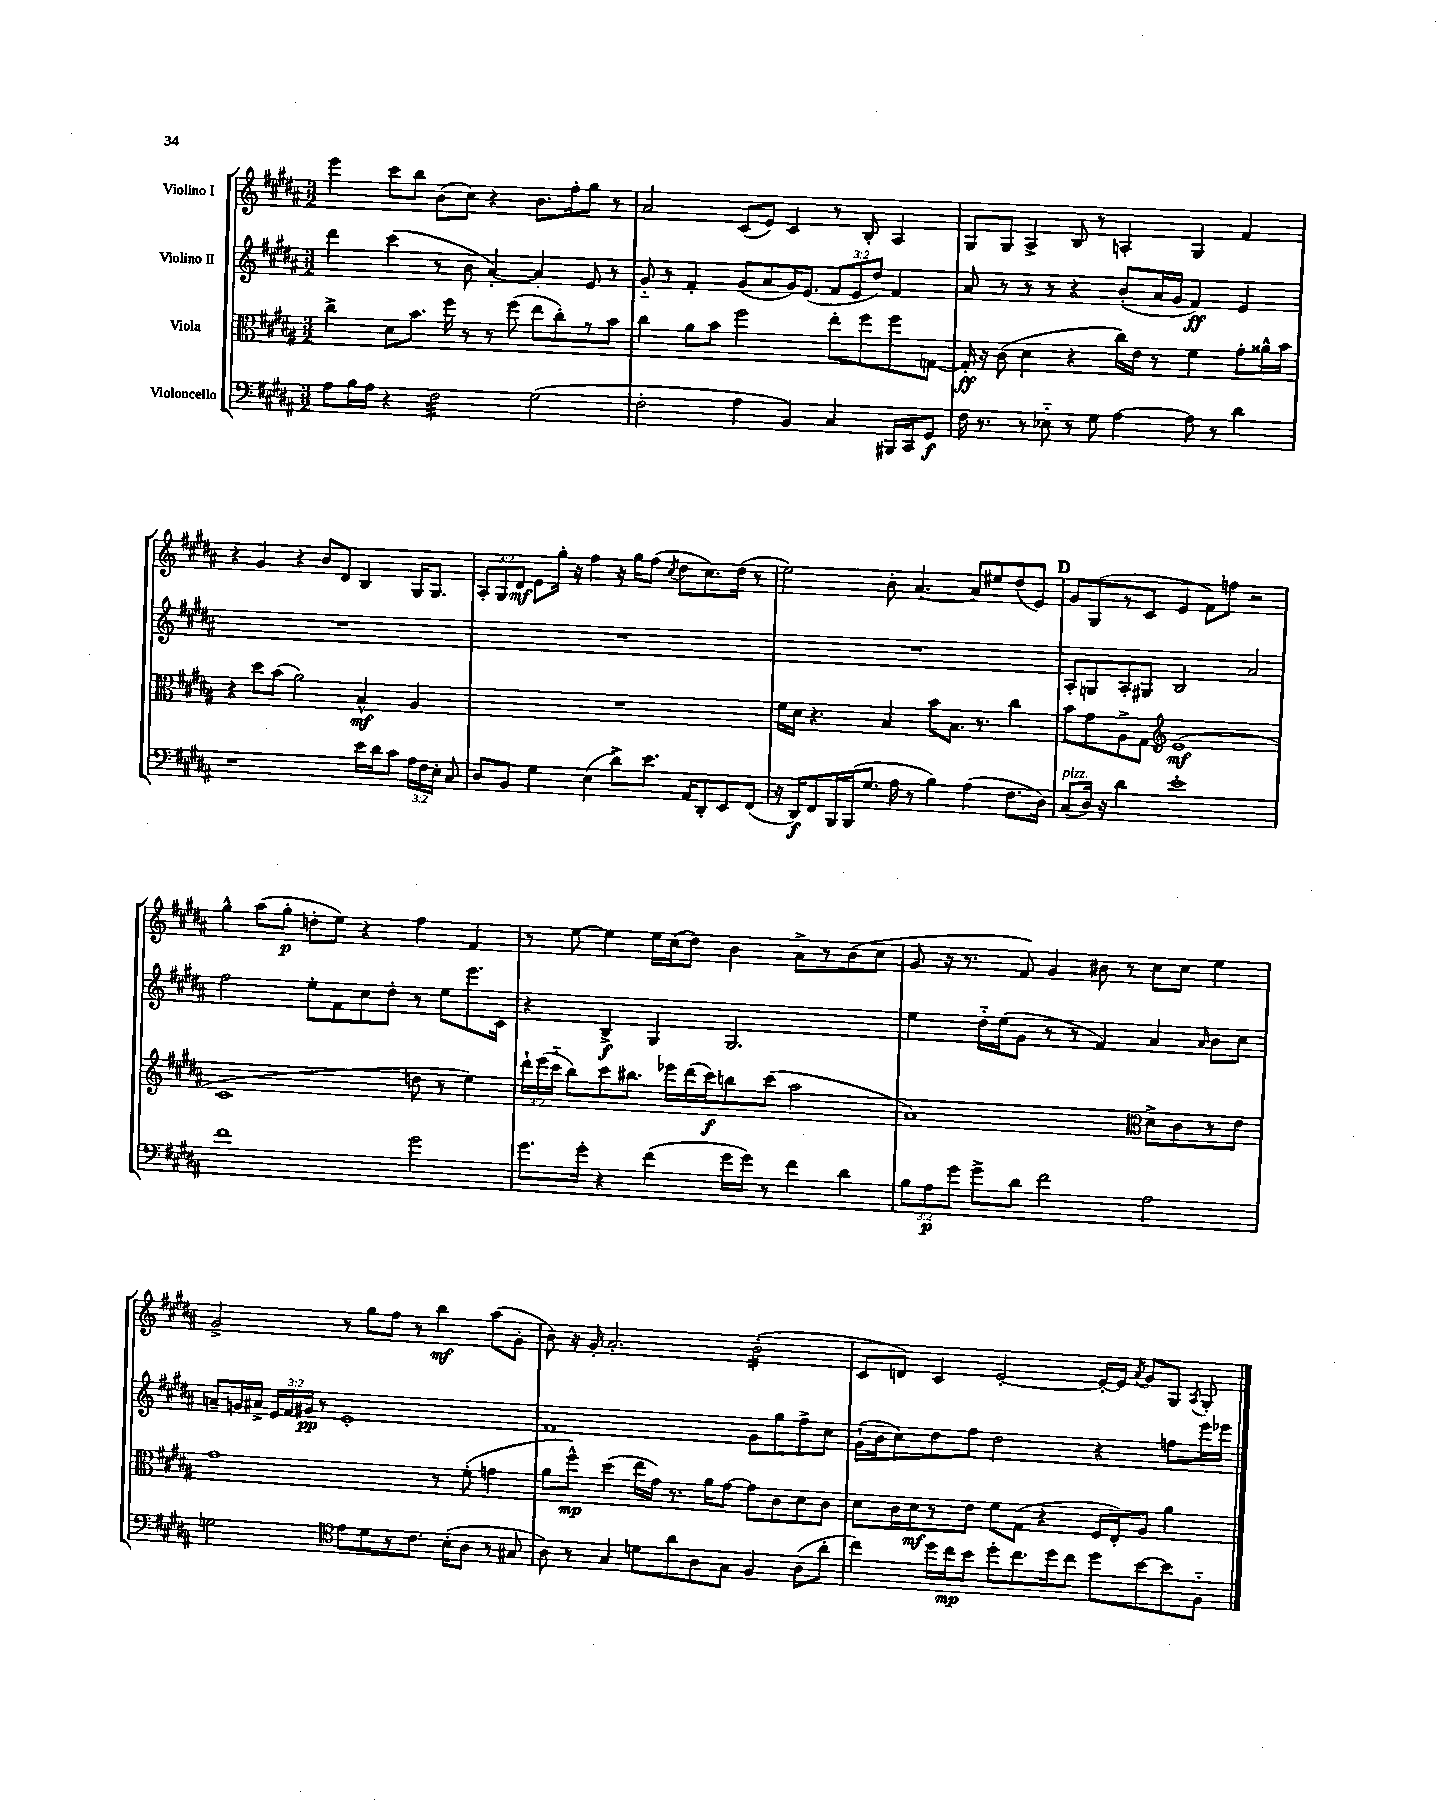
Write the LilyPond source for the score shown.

<<
\new StaffGroup <<
\new Staff = "s0" \with { instrumentName = "Violino I" } {
    \clef treble \key b \major \numericTimeSignature \time 3/2 \override Staff.TupletNumber.text = #tuplet-number::calc-fraction-text
    \autoBeamOff e'''4 cis'''8[ b''8] b'8[( cis''8]) r4 b'8.[ fis''16-. gis''8] r8 |
    ais'2 cis'8[( e'8]) cis'4 r8 b8-. ais4 |
    gis8[ gis8] ais4-> b8 r8 a4-. gis4 fis'4 |
    r4 gis'4 r4 b'8[ dis'8] b4 gis16[ gis8.] |
    \tuplet 3/2 { ais8[-. gis8 dis'8]\mf } e'8[ gis''16]-. r16 fis''4 r16 gis''16[ fis''8]( \acciaccatura { cis''8 } dis''8[ cis''8.) dis''16]( r8 |
    e''2) b'8-. ais'4.~ ais'8[ eis''8 dis''8( e'8]) |
    \mark \markup { \bold "D" } gis'8[ gis8( r8 cis'8] e'4 fis'8[) f''8] r2 |
    gis''4-^ ais''8[( gis''8]-.\p d''8[-. e''8]) r4 fis''4 fis'4 |
    r8 e''8~ e''4 e''16[ cis''16( dis''8]) b'4 ais'8[-> r8 b'8( cis''8] |
    gis'8 r16 r8. fis'8) gis'4 bis'8 r8 cis''8[ cis''8] e''4 |
    gis'2-> r8 gis''8[ fis''8] r8 b''4\mf ais''8[( gis'8]-. |
    b'8) r16 gis'16-. ais'2.-. b'2:16-.( |
    cis'8[ d'8]) cis'4 e'2~-. e'16[~-. e'16] \acciaccatura { ais'8 } gis'8[ gis8] \acciaccatura { ais8 } gis8-. \bar "|." |
}
\new Staff = "s1" \with { instrumentName = "Violino II" } {
    \clef treble \key b \major \numericTimeSignature \time 3/2 \override Staff.TupletNumber.text = #tuplet-number::calc-fraction-text
    \autoBeamOff dis'''4 cis'''4( r8 b'8 ais'4~-.) ais'4-. e'8 r8 |
    gis'8-_ r8 fis'4-. gis'8[( ais'8 gis'16) e'8.]( \tuplet 3/2 { fis'8[ e'8 dis''8]) } fis'4 |
    ais'8 r8 r8 r8 r4 b'8[-.( ais'16 gis'16] fis'4\ff) e'4 |
    R1. |
    R1. |
    R1. |
    \mark \markup { \bold "D" } ais8[-. g8 ais8-. gis8] b2 ais'2 |
    fis''2 e''8[-. fis'8 cis''8 dis''8]-. r8 e''8[ e'''8. cis'16] |
    r4 b4->\f gis4 gis2. |
    e''4 dis''16[-_ e''16( gis'8] r8 r8 fis'4) ais'4 \grace { ais'16 } b'8[ cis''8] |
    a'8[-- g'16 ais'16]-> \tuplet 3/2 { e'16[ fis'16 gis'16]\pp } r8 e'1-. |
    fis'1 gis'8[ gis''8 fis''8-> cis''8] |
    gis'16[-!( b'16 cis''8) dis''8 fis''8] dis''2 r4 f''8[ e'''16 ees'''16] \bar "|." |
}
\new Staff = "s2" \with { instrumentName = "Viola" } {
    \clef alto \key b \major \numericTimeSignature \time 3/2 \override Staff.TupletNumber.text = #tuplet-number::calc-fraction-text
    \autoBeamOff cis''4-> dis'8[ b'8.] fis''16 r8 r8 fis''8( e''8[ cis''8-.) r8 b'8] |
    cis''4 ais'8[ b'8] fis''2 e''8[-. fis''8 fis''8 g8]~ |
    g16-.\ff r16 cis'8( dis'4 r4 cis''16[) e'16] r8 fis'4 gis'8[-. aisis'16-^ b'16] |
    r4 dis''8[ b'8]( ais'2) b4-^\mf ais4 |
    R1. |
    fis'16[ dis'16] r4. b4 b'8[ b8.] r8. cis''4 |
    \mark \markup { \bold "D" } b'8[ gis'8 ais8-> gis8] \clef treble e'1\mf( |
    cis'1 d''8 r8 e''4) |
    \tuplet 3/2 { dis'''16[-! e'''16( cis'''16]-_ } b''8[) cis'''8 bis''8.] ees'''16[ dis'''16( cis'''16\f) b''8 cis'''8]( ais''2 |
    ais'1) \clef alto dis'8[-> cis'8 r8 e'8] |
    gis'1 r8 fis'8-.( g'4 |
    ais'8[ fis''8]-^\mp) dis''4( e''16[ gis'16]) r8. ais'16[ gis'8]~ gis'8[ cis'8 dis'8 cis'8] |
    dis'8[ cis'16 dis'16\mf r8 e'8] fis'8[ gis8]( r4 fis16[ e16-.) ais8] ais'4 \bar "|." |
}
\new Staff = "s3" \with { instrumentName = "Violoncello" } {
    \clef bass \key b \major \numericTimeSignature \time 3/2 \override Staff.TupletNumber.text = #tuplet-number::calc-fraction-text
    \autoBeamOff ais8[ b16 ais16] r4 fis2:32 gis2( |
    fis2-. ais4 b,4) cis4 bis,,16[ cis,16 gis,8]\f |
    fis16 r8. r8 ees8-_ r8 gis8 ais4~ ais8 r8 dis'4 |
    r1 e'16[ dis'16 cis'8] \tuplet 3/2 { ais16[ fis16 e16]-. } cis8 |
    dis8[ b,8] gis4 e4( dis'8[->) e'8.] ais,16[ dis,8-. e,8 fis,8]( |
    r16 dis,16[\f) fis,8 b,,16 b,,16( gis8.] ais16 r8 b4) ais4( fis8.[ dis16]) |
    \mark \markup { \bold "D" } cis8[^\markup { \italic "pizz." }( dis16]) r16 dis'4 e'1-. |
    fis'1 gis'2 |
    gis'8.[ gis'16]-. r4 fis'4( gis'16[ gis'16]) r8 fis'4 dis'4 |
    \tuplet 3/2 { b8[ ais8\p gis'8] } gis'8[-> dis'8] fis'2 ais2 |
    g2 \clef tenor e'8[ dis'8 r8 cis'8.] b16[-.( ais8] r8 gis8 |
    ais8) r8 gis4 d'8[ ais'8 ais8 gis8] fis4 ais8[( ais'8]-. |
    cis''4) dis''16[ cis''16\mp b'8] dis''8[-. cis''8. dis''16 cis''8] dis''8[ b'8~ b'8 fis8]-_ \bar "|." |
}
>>
>>
\layout { \context { \Score \remove "Bar_number_engraver" } }
